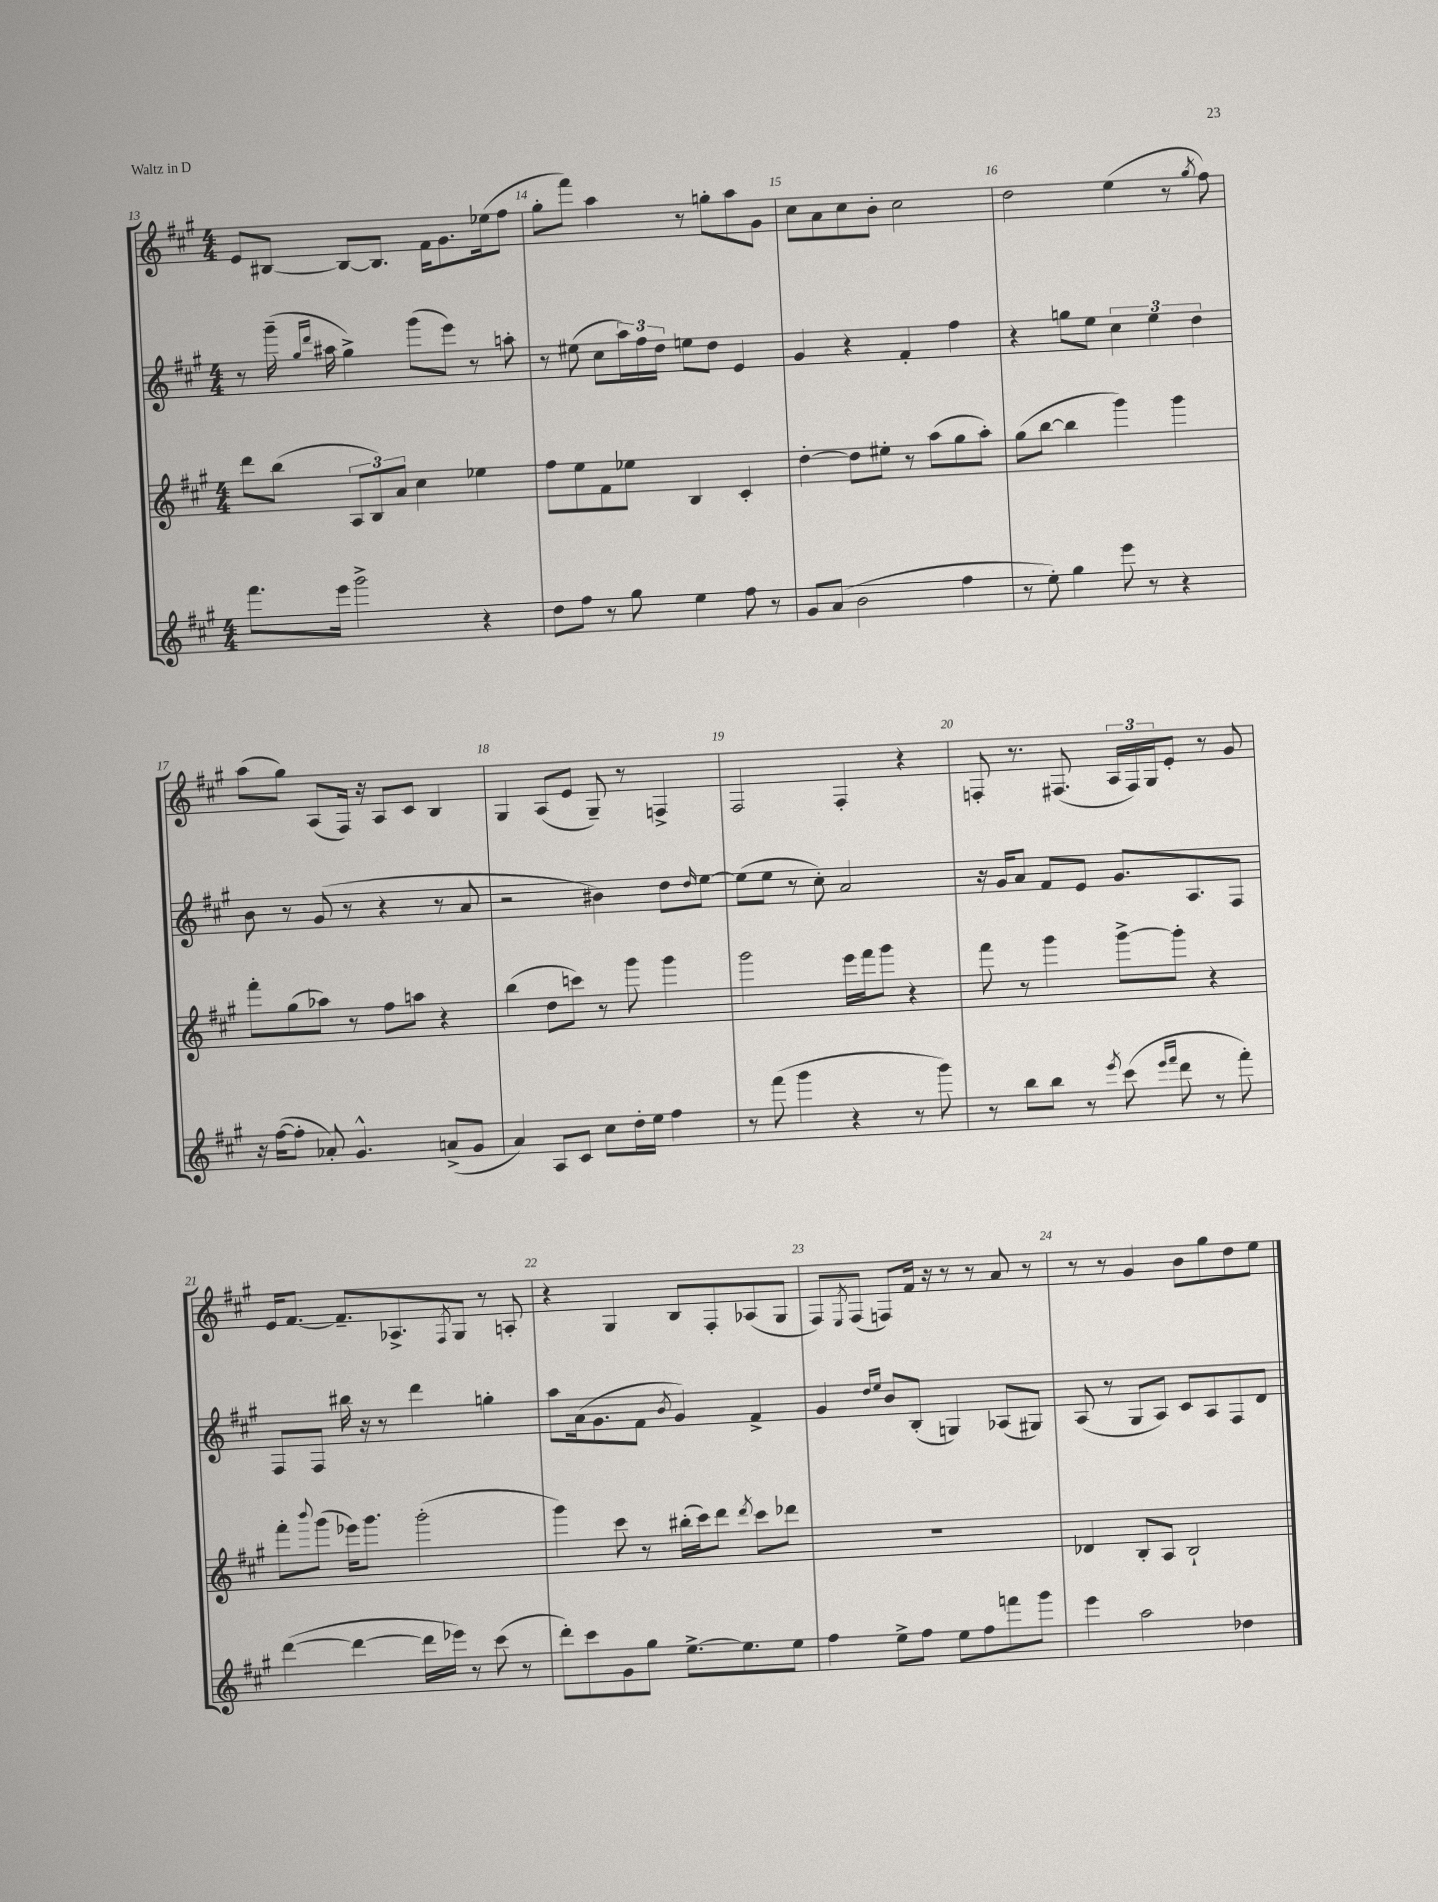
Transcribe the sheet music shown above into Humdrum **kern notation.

**kern	**kern	**kern	**kern
*staff4	*staff3	*staff2	*staff1
*clefG2	*clefG2	*clefG2	*clefG2
*k[f#c#g#]	*k[f#c#g#]	*k[f#c#g#]	*k[f#c#g#]
*M4/4	*M4/4	*M4/4	*M4/4
8.fff#\L	8ddd\L	8r	8e/L
.	(8bb\J	(16ggg#~\	[8B#/J
.	.	16qqgg#/LL	.
.	.	16qqddd/JJ	.
16eee\Jk	.	16aa#\	.
2ggg#^\	12A/L	4gg#^\)	8B#/_L
.	12B/)	.	.
.	.	.	8.B#/]J
.	12a/J	.	.
.	4cc#\	(8ggg#\L	.
.	.	.	16f#\LK
.	.	8eee\J)	8.g#\
4r	4ee-\	8r	.
.	.	.	(16ee-\k
.	.	8aa'\	8ff#\J
=	=	=	=
8dd\L	8ff#\L	8r	8gg#'\L
8ff#\J	8ee\	(8ee#\	8fff#\J)
8r	8f#\	8cc#\L	4aa\
8gg#\	8ee-\J	24aa\L)	.
.	.	24ff#\	.
.	.	24dd\JJ	.
4ee\	4B/	8ee\L	8r
.	.	8dd\J	8gg'\L
8ff#\	4c#'/	4e/	8aa\
8r	.	.	8g#\J
=	=	=	=
8g#/L	[4dd'\	4g#/	8cc#\L
(8a/J	.	.	8a\
2b\	8dd\]L	4r	8cc#\
.	8ee#'\J	.	8b'\J
.	8r	4f#'/	2cc#\
.	(8aa\L	.	.
4ff#\	8gg#\	4ff#\	.
.	8aa'\J)	.	.
=	=	=	=
8r	(8gg#\L	4r	2dd\
8ee'\)	[8bb\J	.	.
4gg#\	4bb\]	8gg\L	.
.	.	8ee\J	.
8eee\	4ggg#\)	6cc#\	(4ee\
8r	.	.	.
.	.	6ee\	.
4r	4ggg#\	.	8r
.	.	6dd\	.
.	.	.	8qgg#/
.	.	.	8ff#\)
=	=	=	=
16r	8fff#'\L	8b\	(8aa\L
([16ff#\LK	.	.	.
8ff#'\]J	(8gg#\	8r	8gg#\J)
8a-'/)	8aa-\J)	(8g#/	(8A/L
4.g#^^/	8r	8r	16F#/Jk)
.	.	.	16r
.	8ff#\L	4r	8A/L
.	8aa\J	.	8c#/J
(8a^/L	4r	8r	4B/
8g#/J	.	8a/	.
=	=	=	=
4a/)	(4bb\	2r	4G#/
8A/L	8dd\L	.	(8A/L
8c#/J	8ccc\J)	.	8e/J
8cc#\L	8r	4b#\)	8G#~/)
16dd'\L	8ggg#\	.	8r
16ee\JJ	.	.	.
4ff#\	4ggg#\	8dd\L	4F^/
.	.	16qqdd/	.
.	.	[8ee\J	.
=	=	=	=
8r	2ggg#\	(8ee\]L	2F#/
(8fff#\	.	8ee\J	.
4ggg#\	.	8r	.
.	.	8cc#'\)	.
4r	16eee\LL	2a/	4F#'/
.	16fff#\J	.	.
.	8ggg#\J	.	.
8r	4r	.	4r
8ggg#\)	.	.	.
=	=	=	=
8r	8fff#\	16r	8F'/
.	.	16g#/LK	.
8bb\L	8r	8a/J	8.r
8bb\J	4ggg#\	8f#/L	.
.	.	.	(8.F#/
8r	.	8e/J	.
8qeee/	.	.	.
(8ccc#\	[8ggg#^\L	8.g#/L	24A/LL
.	.	.	24F#/)
.	.	.	24G#/J
16qqeee/LL	.	.	.
16qqfff#/JJ	.	.	.
8ddd\	8ggg#'\]J	.	8e'/J
.	.	8.A/	.
8r	4r	.	8r
8fff#'\)	.	8F#/J	8g#/
=	=	=	=
([4ddd\	8fff#'\L	8F#/L	16e/LK
.	.	.	[8.f#/J
.	8qqbbb/	.	.
.	(8ggg#\J	8F#/J	.
4ddd\_	16eee-\LK)	16bb#\	8.f#~/]L
.	8.ggg#\J	16r	.
.	.	8r	.
.	.	.	8.A-^/
16ddd\]LL	(2ggg#'\	4ddd\	.
16eee-\JJ)	.	.	.
.	.	.	8qF#/
8r	.	.	8G#/J
(8ccc#\	.	4gg'\	8r
8r	.	.	8A'/
=	=	=	=
8ddd'\L)	4ggg#\)	8aa\L	4r
8ccc#\	.	(16a\k	.
.	.	8.g#\	.
8g#\	8ccc#\	.	4G#/
8gg#\J	8r	8f#\J	.
.	.	8qb/	.
[8.ee^\L	(16bb#'\LL	4g#/)	8B/L
.	16ccc#\J)	.	.
.	8ddd\J	.	8F#'/
8.ee\]	.	.	.
.	8qddd/	.	.
.	8ccc#\L	4f#^/	(8A-/
8ee\J	8ddd-\J	.	8G#/J
=	=	=	=
4ff#\	1r	4g#/	8F#/L)
.	.	.	8qE/
.	.	.	(8F#/J
.	.	16qqdd/LL	.
.	.	16qqee/JJ	.
8ee^\L	.	8b/L	8F/L)
8ff#\J	.	(8B'/J	16f#/Jk
.	.	.	16r
8ee\L	.	4G/)	8r
8ff#\	.	.	8r
8fff\	.	(8A-/L	8a/
8ggg#\J	.	8G#/J)	8r
=	=	=	=
4eee\	4d-/	(8A/	8r
.	.	8r	8r
2aa\	8B'/L	8G#/L	4g#/
.	8A/J	8A/J)	.
.	2B`/	8c#/L	8b\L
.	.	8A/	8gg#\
4dd-\	.	8F#/	8dd\
.	.	8d/J	8ee\J
==	==	==	==
*-	*-	*-	*-
